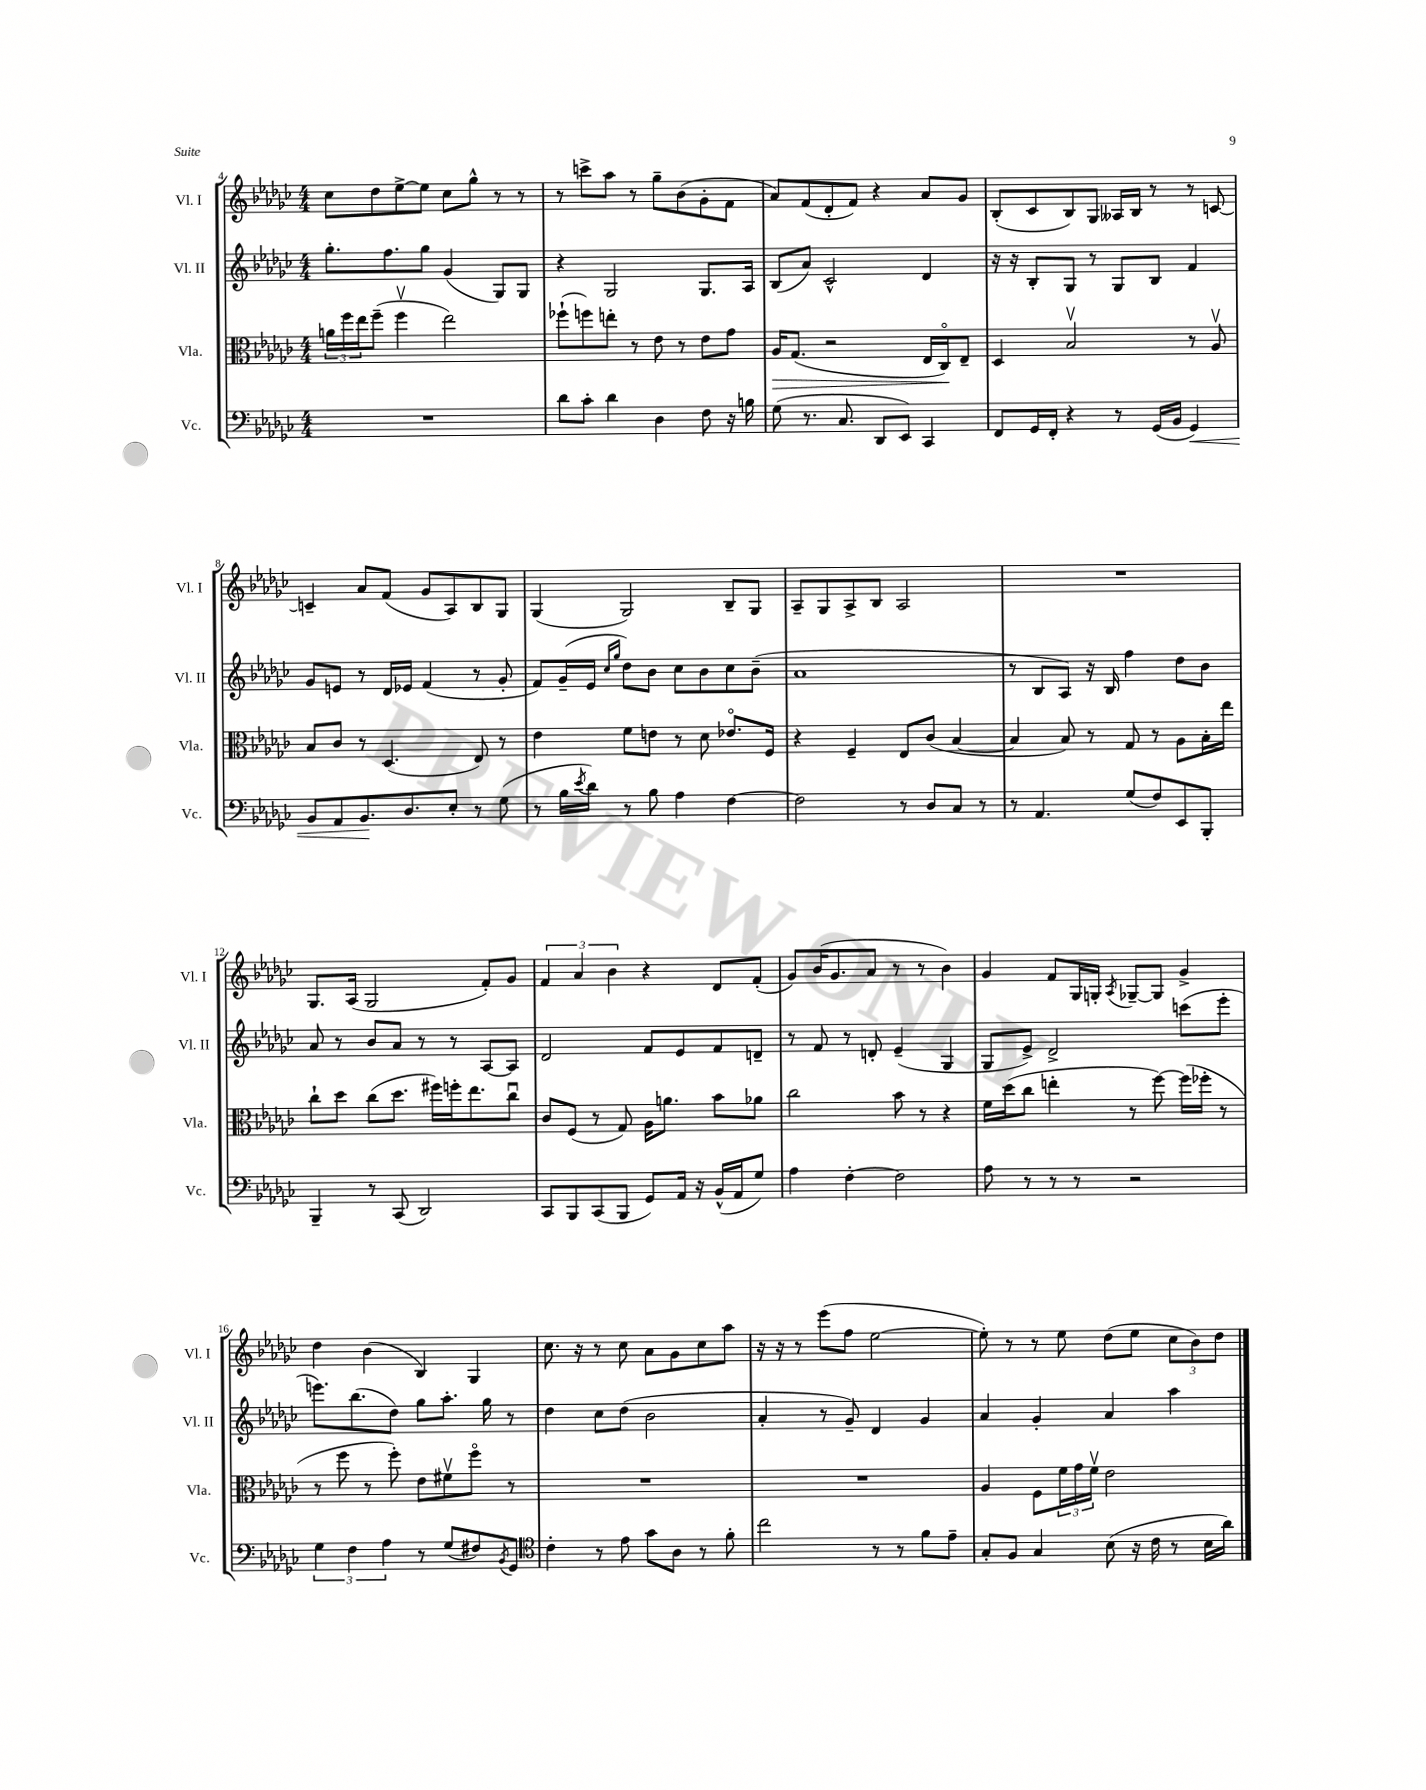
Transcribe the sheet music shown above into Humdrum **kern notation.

**kern	**kern	**kern	**kern
*staff4	*staff3	*staff2	*staff1
*clefF4	*clefC3	*clefG2	*clefG2
*k[b-e-a-d-g-c-]	*k[b-e-a-d-g-c-]	*k[b-e-a-d-g-c-]	*k[b-e-a-d-g-c-]
*M4/4	*M4/4	*M4/4	*M4/4
1r	24a	8.gg-'	8cc-
.	24ff	.	.
.	24ee-	.	.
.	(8ff~	.	8dd-
.	.	8.ff	.
.	4ffv	.	[8ee-^
.	.	8gg-	8ee-]
.	2ee-)	(4g-	8cc-
.	.	.	8gg-^^
.	.	8G-)	8r
.	.	8G-	8r
=	=	=	=
8d-	(8ff-`	4r	8r
8c-'	8ff)	.	8ccc^
4d-	8ee'	2G-	8aa-
.	8r	.	8r
4D-	8e-	.	8gg-~
.	8r	.	(8b-
8F	8e-	8.G-	8g-'
16r	8g-	.	8f
16B	.	16A-	.
=	=	=	=
(8G-	16A-	(8B-	8a-)
.	(8.G-	.	.
8.r	.	8a-)	(8f
.	2r	2c-^^	8d-'
8.C-	.	.	.
.	.	.	8f)
8DD-	.	.	4r
8EE-)	.	.	.
4CC-	16E-	4d-	8a-
.	16C-o)	.	.
.	8E-~	.	8g-
=	=	=	=
8FF	4D-	16r	(8B-'
.	.	16r	.
16GG-	.	8B-'	8c-
16FF'	.	.	.
4r	2B-v	8G-	8B-)
.	.	8r	8G-
8r	.	8G-	16A--
.	.	.	16B-
(16GG-	.	8B-	8r
16BB-	.	.	.
4GG-)	8r	4f	8r
.	8A-v	.	[8c
=	=	=	=
8BB-	8B-	8g-	4c~]
8AA-	8c-	8e	.
8.BB-	8r	8r	8a-
.	(4.D-	16d-	(8f
8.D-	.	16e-	.
.	.	(4f	8g-
8E-'	.	.	8A-)
8r	8E-)	8r	8B-
(8G-	8r	8g-'	8G-
=	=	=	=
8r	4e-	8f)	(4G-
16B-	.	(16g-~	.
8qe-	.	.	.
16d-)	.	16e-	.
.	.	16qqcc-	.
.	.	16qqgg-	.
8r	8f	8dd-)	2G-)
8B-	8e	8b-	.
4A-	8r	8cc-	.
.	8d-	8b-	.
[4F	8.e-o	8cc-	8B-~
.	.	(8b-~	8G-
.	16F	.	.
=	=	=	=
2F]	4r	1a-	8A-~
.	.	.	8G-
.	4F~	.	8A-^
.	.	.	8B-
8r	8E-	.	2A-
8D-	(8c-	.	.
8C-	[4B-	.	.
8r	.	.	.
=	=	=	=
8r	4B-]	8r	1r
4.AA-	.	8B-	.
.	8B-)	8A-)	.
.	8r	16r	.
.	.	16B-	.
(8G-	8G-	4ff	.
8F)	8r	.	.
8EE-	8A-	8dd-	.
8BBB-'	16B-'	8b-	.
.	16ee-	.	.
=	=	=	=
4BBB-~	8cc-`	8a-	8.G-
.	8dd-	8r	.
.	.	.	(16A-
8r	(8cc-	8b-	2G-
(8CC-	8.dd-	8a-	.
2DD-)	.	8r	.
.	16ff#)	.	.
.	16ff'	8r	.
.	8.ee-	.	.
.	.	[8A-	8f')
.	8cc-u	8A-]	8g-
=	=	=	=
8CC-	8c-	2d-	6f
8BBB-	(8F	.	.
.	.	.	6a-
(8CC-	8r	.	.
.	.	.	6b-
8BBB-	8G-)	.	.
8GG-)	16A-	8f	4r
.	8.a	.	.
16AA-	.	8e-	.
16r	.	.	.
(16BB-^^	8b-	8f	8d-
16AA-	.	.	.
8G-)	8a-	8d~	(8f'
=	=	=	=
4A-	2cc-	8r	8g-)
.	.	8f	(16b-
.	.	.	8.g-
[4F'	.	8r	.
.	.	8d'	8a-
2F]	8b-	(4e-~	8r
.	8r	.	8r
.	4r	4G-	4b-)
=	=	=	=
8A-	16f	8G-	4g-
.	(16dd-	.	.
8r	8cc-	8e-^)	.
8r	4ee'	2d-^	8f
8r	.	.	16G-
.	.	.	16G'
.	.	.	8qA-
2r	8r	.	[8G-~
.	[8ff)	.	8G-]
.	(16ff]	(8ccc	4g-^
.	16ff-'	.	.
.	8r	8eee-'	.
=	=	=	=
6G-	8r	8.eee)	4dd-
.	8ff	.	.
6F	.	.	.
.	.	(8.bb-	.
.	8r	.	(4b-
6A-	.	.	.
.	8ff')	8dd-)	.
8r	8e-	8gg-	4B-)
(8G-	8f#v	8.aa-'	.
8F#)	8ffo	.	4G-
.	.	16gg-	.
8qBB-	.	.	.
8GG-	8r	8r	.
=	=	=	=
*clefC4	*	*	*
4c-'	1r	4dd-	8.cc-
.	.	.	16r
8r	.	8cc-	8r
8e-	.	(8dd-	8cc-
8g-	.	2b-	8a-
8A-	.	.	8g-
8r	.	.	8cc-
8f'	.	.	8aa-
=	=	=	=
2cc-	1r	4a-'	16r
.	.	.	16r
.	.	.	8r
.	.	8r	(8eee-
.	.	8g-~)	8ff
8r	.	4d-	[2ee-
8r	.	.	.
8f	.	4g-	.
8e-~	.	.	.
=	=	=	=
8G-'	4A-	4a-	8ee-'])
8F	.	.	8r
4G-	8F	4g-'	8r
.	24f	.	8ee-
.	24g-	.	.
.	24fv	.	.
(8B-	2e-	4a-	(8dd-
16r	.	.	8ee-
16c-	.	.	.
8r	.	4aa-	12cc-
.	.	.	12b-)
16B-	.	.	.
.	.	.	12dd-
16a-)	.	.	.
==	==	==	==
*-	*-	*-	*-
